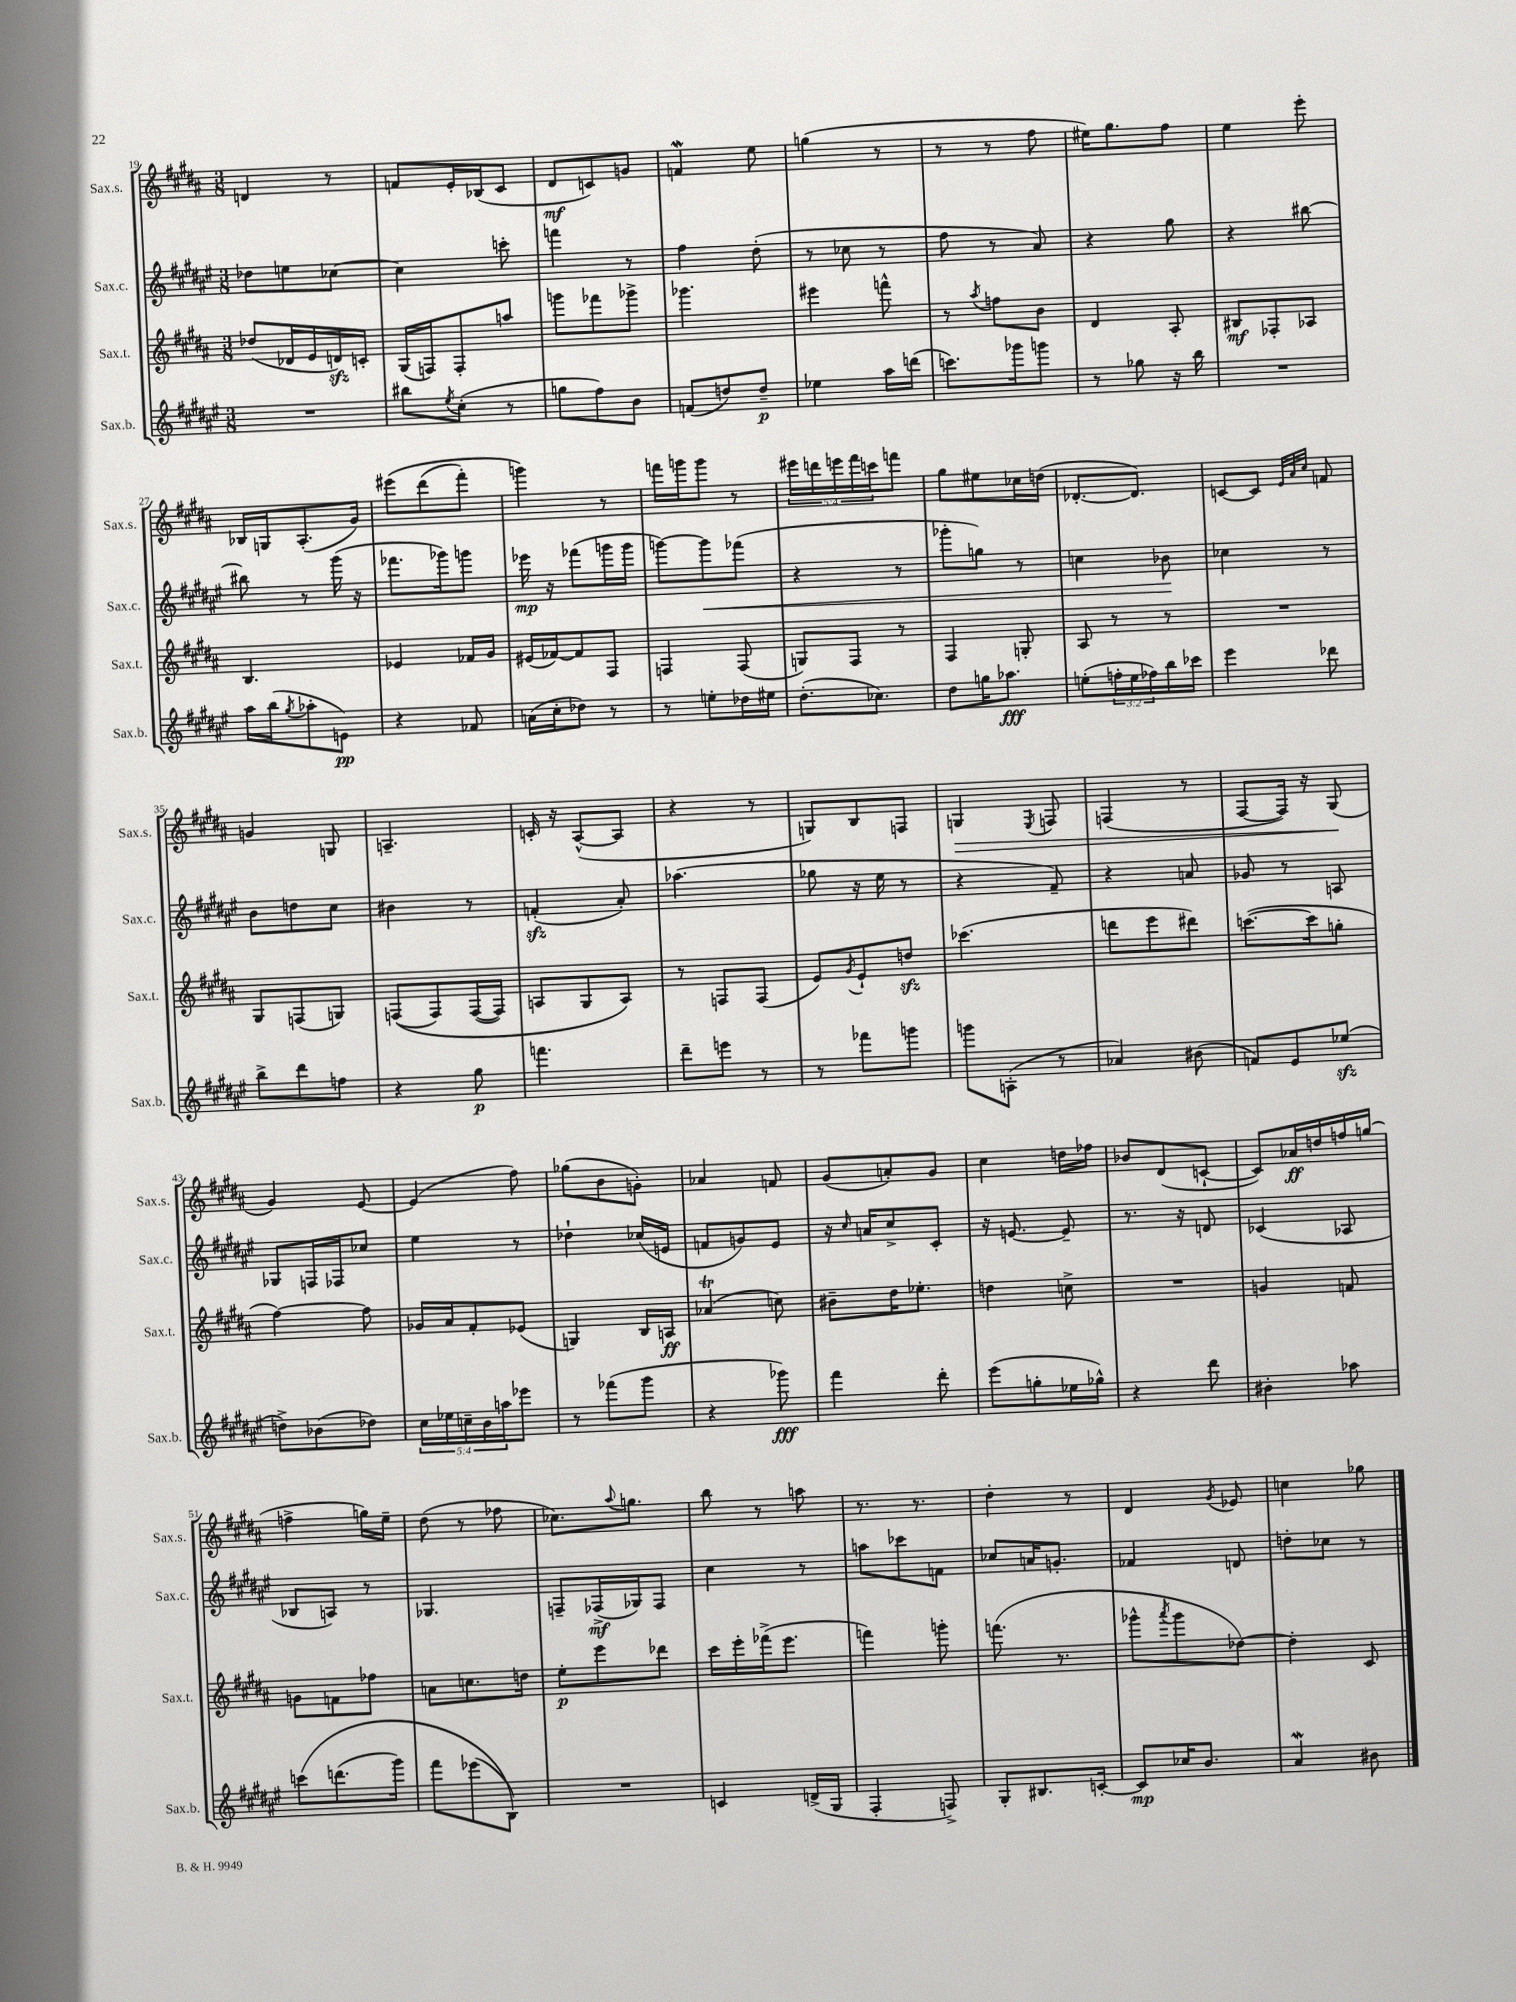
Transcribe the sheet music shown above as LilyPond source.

<<
\new StaffGroup <<
\new Staff = "s0" \with { instrumentName = "Sax.s." shortInstrumentName = "Sax.s." } {
    \clef treble \key b \major \numericTimeSignature \time 3/8 \override Staff.TupletNumber.text = #tuplet-number::calc-fraction-text
    d'4 r8 |
    f'8 e'16-. bes16( cis'8 |
    dis'8\mf c'8) g'8 |
    f'4\mordent e''8 |
    g''4( r8 |
    r8 r8 fis''8 |
    eis''16) gis''8. fis''8 |
    e''4 e'''8-. |
    bes16 g16 ais8.-.( gis'16) |
    eis'''8\( dis'''8( fis'''8-.) |
    g'''4\) r8 |
    f'''16 g'''16 g'''8 r8 |
    \tuplet 5/4 { eis'''16 d'''16 e'''16 fis'''16 c'''16 } f'''8 |
    gis''8 eis''8 ces''16 d''16( |
    des'8.~-. des'8.) |
    c'8~ c'8 \grace { e'32 ais'32 cis''32 } f'8 |
    g'4 g8 |
    a4.-- |
    c'16-. r16 ais8~-^( ais8 |
    r4 r8 |
    g8) b8 f8 |
    g4\> \acciaccatura { e8 } f8 |
    f4( r8 |
    fis8~ fis16) r16 gis8\!( |
    gis'4) e'8~ |
    e'4( fis''8) |
    ges''8( b'8 g'8-.) |
    aes'4 f'8 |
    gis'8( a'8-.) gis'8 |
    cis''4 d''16 fes''16 |
    bes'8 dis'8( c'8~-! |
    c'8) aes'16\ff d''16 f''16 g''16( |
    f''4-> g''16) e''16-- |
    dis''8( r8 fes''8 |
    ces''8.) \appoggiatura { ais''8 } g''8. |
    b''8 r8 a''8 |
    r8. r8. |
    dis''4-. r8 |
    dis'4 \acciaccatura { gis'8 } ees'8 |
    c''4 ges''8 \bar "|." |
}
\new Staff = "s1" \with { instrumentName = "Sax.c." shortInstrumentName = "Sax.c." } {
    \clef treble \key fis \major \numericTimeSignature \time 3/8
    des''8 e''8 ces''8~ |
    ces''4 c'''8-. |
    f'''4 r8 |
    fis''4 dis''8-.( |
    r8 ces''8 r8 |
    fis''8 r8 ais'8) |
    r4 gis''8 |
    r4 bis''8~ |
    bis''8 r8 gis'''16( r16 |
    fes'''8. ges'''16) g'''8 |
    ees'''16\mp r16 fes'''8( g'''16 g'''16 |
    g'''8~) g'''8\< fes'''8( |
    r4 r8 |
    ges'''8-. g''8) r8 |
    c''4 bes'8\! |
    ces''4 r8 |
    b'8 d''8 cis''8 |
    bis'4 r8 |
    f'4-.\sfz( ais'8-.) |
    aes''4.( |
    ges''8 r16 eis''16 r8 |
    r4 fis'8--) |
    r4 a'8 |
    ges'8 r8 a8 |
    ges8 f16 fes16 ces''8 |
    eis''4 r8 |
    des''4-! ces''16( e'16 |
    f'8 g'8) eis'8 |
    r16 \grace { cis''16 } a'16 cis''8-> cis'8-. |
    r16 e'8.~ e'8-- |
    r8. r16 d'8 |
    ces'4( aes8 |
    bes8 a8) r8 |
    ges4. |
    f8-- fes16->\mf( ges16) fes8 |
    cis''4 r8 |
    a''8 ces'''8 f'8 |
    ces''8 a'16 g'8.-. |
    fes'4 d'8 |
    d''8-. ces''8 r8 \bar "|." |
}
\new Staff = "s2" \with { instrumentName = "Sax.t." shortInstrumentName = "Sax.t." } {
    \clef treble \key b \major \numericTimeSignature \time 3/8
    des''8( des'16 e'16 d'16\sfz) c'16-. |
    gis16( f16) f8-. a''8 |
    g'''8 fes'''8 ges'''8-> |
    ges'''4. |
    eis'''4 f'''8-^ |
    r8 \acciaccatura { ais''8 } f''8 b'8 |
    dis'4 ais8-. |
    bis8\mf fes8-. aes8 |
    b4. |
    ees'4 fes'16 gis'16 |
    eis'16( fes'16~) fes'8 fis8 |
    f4 f8( |
    g8) fis8 r8 |
    fis4 g8-. |
    ais8 r8 r8 |
    R4. |
    gis8 f8( g8) |
    f8(\( f8) f16~( f16) |
    a8 gis8 a8\) |
    r8 f8 f8( |
    e'8) \acciaccatura { gis'8 } e'8-! d''8\sfz |
    ces'''4.( |
    d'''8 e'''8 dis'''8) |
    c'''8.~( c'''16 g''8-. |
    fis''4~) fis''8 |
    ges'16 ais'16 fis'8-. ees'8( |
    g4) b16 a16\ff |
    aes'4\trill( c''8) |
    bis'8-- dis''16 ees''8.-. |
    d''4 c''8-> |
    R4. |
    g'4 f'8 |
    g'8 f'8 fes''8 |
    a'8 c''8. d''16 |
    e''8-.\p e'''8 des'''8 |
    cis'''16 e'''16-. fes'''16->( e'''8. |
    f'''4) g'''8-. |
    f'''8.( r8. |
    ges'''8-^ \acciaccatura { ais'''8 } ges'''8 des''8~) |
    des''4-. cis'8 \bar "|." |
}
\new Staff = "s3" \with { instrumentName = "Sax.b." shortInstrumentName = "Sax.b." } {
    \clef treble \key fis \major \numericTimeSignature \time 3/8 \override Staff.TupletNumber.text = #tuplet-number::calc-fraction-text
    R4. |
    bis''8 \acciaccatura { eis''8 } cis''8-.( r8 |
    g''8 fis''8) b'8 |
    f'8( d''8) d''8--\p |
    ees''4 ais''16 d'''16( |
    c'''8.) ges'''16 g'''8 |
    r8 ges''8 r16 b''16 |
    R4. |
    ais''16 b''16( \acciaccatura { gis''8 } aes''8-. e'8\pp) |
    r4 fes'8 |
    a'16( cis''16-. des''8) r8 |
    r8 e''8-. des''16 eis''16 |
    dis''8.-.( ces''8.) |
    dis''8 g''16 aes''8.\fff |
    e''8-.( \tuplet 3/2 { f''16-. e''16 fes''16) } b''16 ces'''16 |
    eis'''4 des'''8 |
    b''8-> dis'''8 f''8 |
    r4 gis''8\p |
    f'''4. |
    dis'''8-- e'''8 r8 |
    r8 fes'''8 g'''8 |
    g'''8 a8-.( r8 |
    aes'4) bis'8( |
    f'8) eis'8 ees''8\sfz( |
    d''8->) bes'8( des''8) |
    \tuplet 5/4 { cis''16 ees''16 c''16-- b'16 a''16 } ees'''8 |
    r8 fes'''8( gis'''8 |
    r4 ges'''8\fff) |
    fis'''4 dis'''8-. |
    eis'''8( g''8-. ees''16 ges''16-^) |
    r4 dis'''8 |
    bis'4-. aes''8 |
    c'''8\( d'''8.( gis'''16) |
    fis'''8 ees'''8( b8)\) |
    R4. |
    c'4 d'16->( gis16 |
    fis4-. f8->) |
    gis8-. bis8. c'16~-. |
    c'8\mp ces''16 b'8. |
    ais'4\mordent bis'8 \bar "|." |
}
>>
>>
\layout { \context { \Score currentBarNumber = #19 } }
